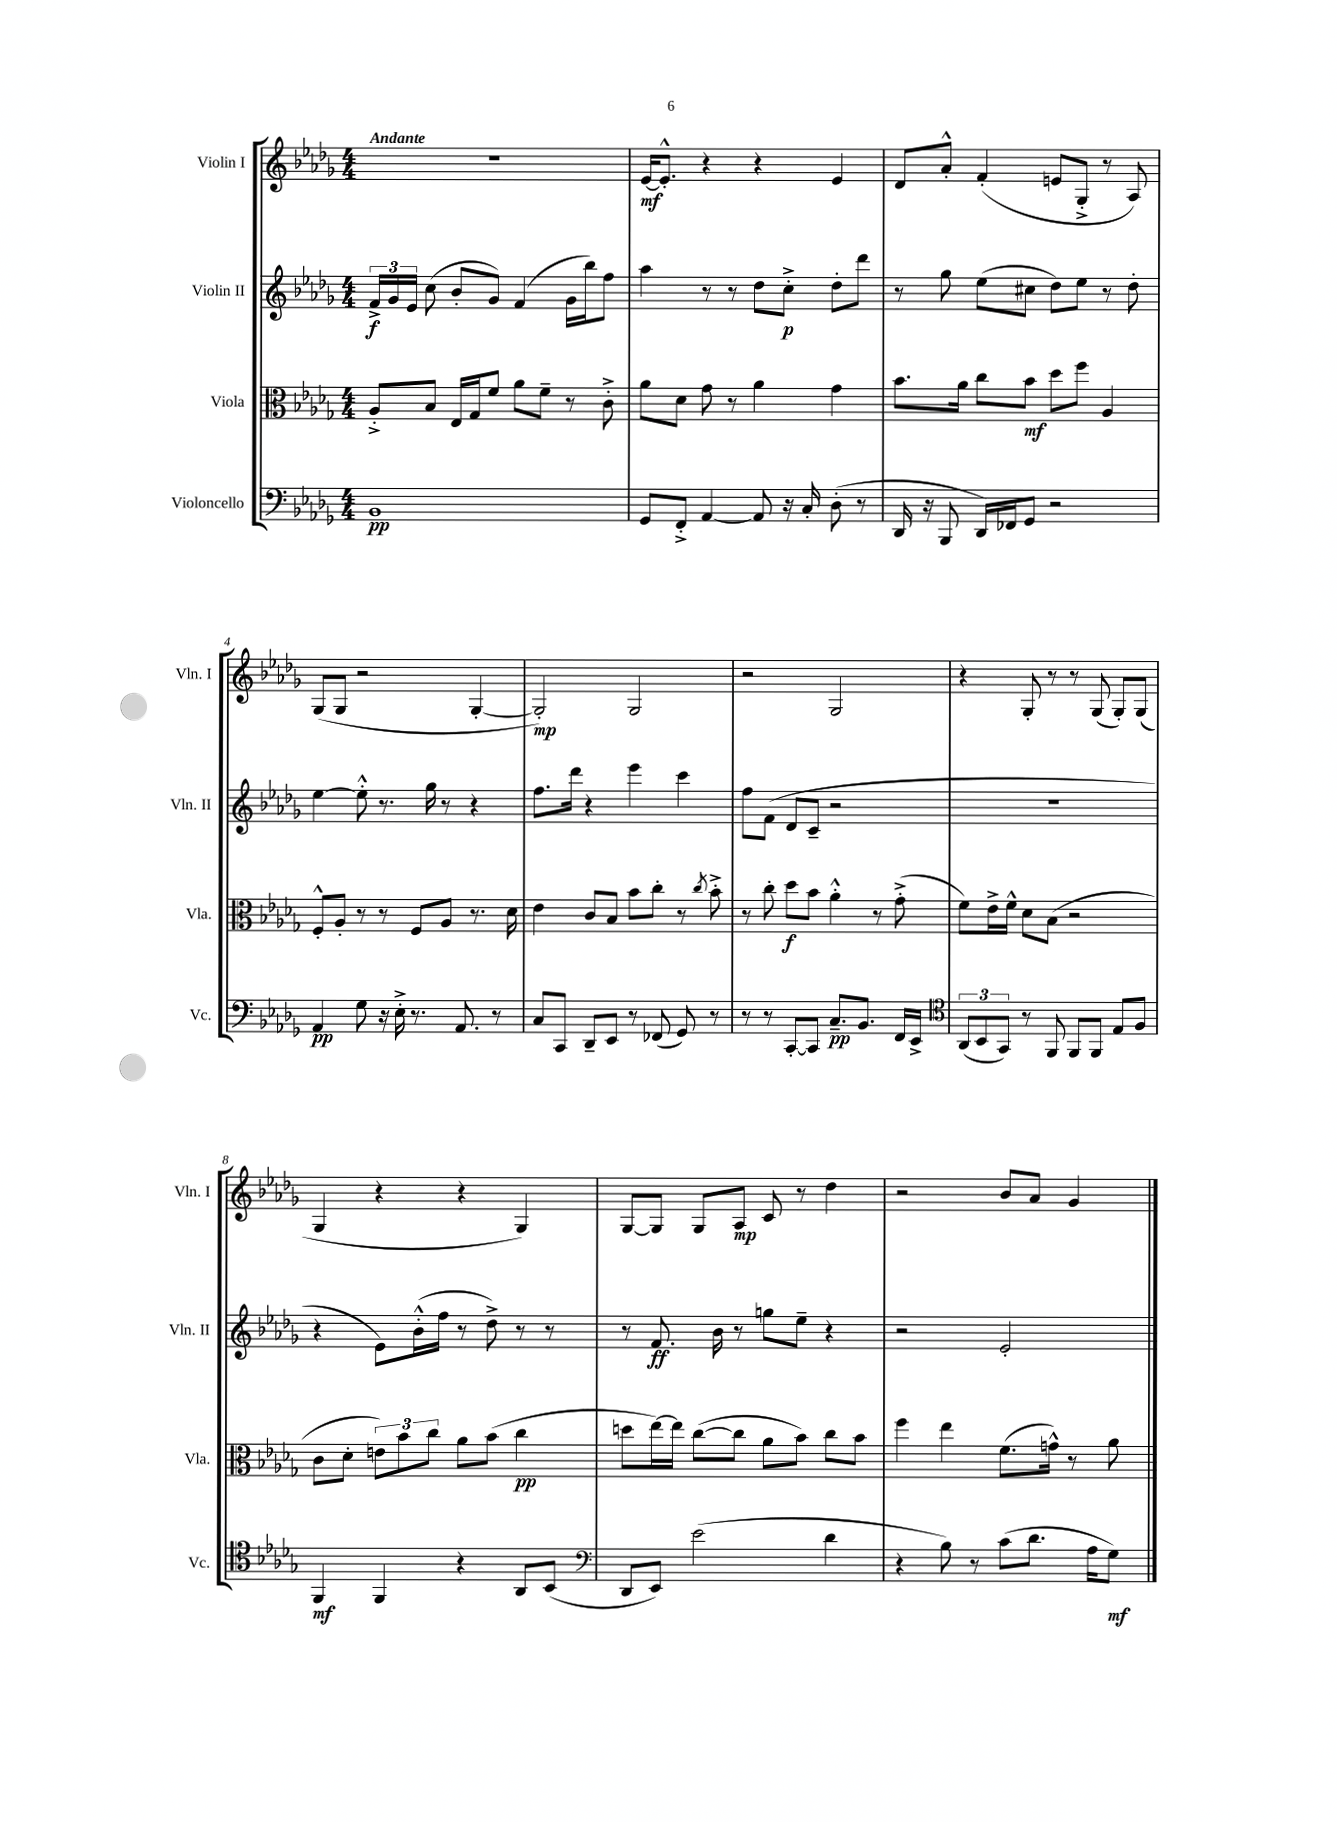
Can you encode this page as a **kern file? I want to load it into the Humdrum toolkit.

**kern	**kern	**kern	**kern
*staff4	*staff3	*staff2	*staff1
*clefF4	*clefC3	*clefG2	*clefG2
*k[b-e-a-d-g-]	*k[b-e-a-d-g-]	*k[b-e-a-d-g-]	*k[b-e-a-d-g-]
*M4/4	*M4/4	*M4/4	*M4/4
1BB-	8A-'^/L	24f^/LL	1r
.	.	24g-/	.
.	.	24e-/JJ	.
.	8B-/J	(8cc\	.
.	16E-/LL	8b-'/L	.
.	16G-/J	.	.
.	8f/J	8g-/J)	.
.	8a-\L	(4f/	.
.	8f~\J	.	.
.	8r	16g-\LL	.
.	.	16bb-\J)	.
.	8c'^\	8ff\J	.
=	=	=	=
8GG-/L	8a-\L	4aa-\	[16e-/LK
.	.	.	8.e-'^^/]J
8FF'^/J	8d-\J	.	.
[4AA-/	8g-\	8r	4r
.	8r	8r	.
8AA-/]	4a-\	8dd-\L	4r
16r	.	8cc'^\J	.
16C'/	.	.	.
(8D-'\	4g-\	8dd-'\L	4e-/
8r	.	8ddd-\J	.
=	=	=	=
16DD-/	8.b-\L	8r	8d-/L
16r	.	.	.
8BBB-/	.	8gg-\	8a-'^^/J
.	16a-\Jk	.	.
16DD-/LL)	8cc\L	(8ee-\L	(4f'/
16FF-/J	.	.	.
8GG-/J	8b-\J	8cc#\J	.
2r	8dd-\L	8dd-\L)	8e/L
.	8ff\J	8ee-\J	8G-'^/J
.	4A-/	8r	8r
.	.	8dd-'\	8A-/)
=	=	=	=
4AA-/	8F'^^/L	[4ee-\	(8G-/L
.	8A-'/J	.	8G-/J
8G-\	8r	8ee-'^^\]	2r
16r	8r	8.r	.
16E-'^\	.	.	.
8.r	8F/L	.	.
.	.	16gg-\	.
.	8A-/J	8r	.
8.AA-/	.	.	.
.	8.r	4r	[4G-'/
8r	.	.	.
.	16d-\	.	.
=	=	=	=
8C/L	4e-\	8.ff\L	2G-'/])
8CC/J	.	.	.
.	.	16ddd-\Jk	.
8DD-~/L	8c/L	4r	.
8EE-/J	8B-/J	.	.
8r	8b-\L	4eee-\	2G-/
(8FF-/	8cc'\J	.	.
8GG-/)	8r	4ccc\	.
.	8qcc/	.	.
8r	8b-'^\	.	.
=	=	=	=
8r	8r	8ff\L	2r
8r	8cc'\	(8f\J	.
[8CC'/L	8dd-\L	8d-/L	.
8CC/]J	8b-\J	8c~/J	.
8.C~/L	4a-'^^\	2r	2G-/
8.BB-/J	.	.	.
.	8r	.	.
16FF/LL	(8g-'^\	.	.
16EE-^/JJ	.	.	.
=	=	=	=
*clefC4	*	*	*
(12AA-/L	8f\L)	1r	4r
12BB-/	.	.	.
.	16e-^\L	.	.
12GG-/J)	.	.	.
.	16f^^\JJ	.	.
8r	8d-\L	.	8G-'/
8FF/	(8B-\J	.	8r
8FF/L	2r	.	8r
8FF/J	.	.	(8G-/
8E-/L	.	.	8G-'/L)
8F/J	.	.	(8G-/J
=	=	=	=
4FF/	8c\L	4r	4G-/
.	8d-'\J	.	.
4FF/	12e\L)	8e-\L)	4r
.	12b-\	.	.
.	.	(16b-'^^\L	.
.	12cc\J	.	.
.	.	16ff\JJ	.
4r	8a-\L	8r	4r
.	(8b-\J	8dd-^\)	.
8AA-/L	4cc\	8r	4G-/)
(8BB-/J	.	8r	.
=	=	=	=
*clefF4	*	*	*
8DD-/L	8dd\L	8r	[8G-/L
8EE-/J)	[16ee-\L)	8.f/	8G-/]J
.	16ee-\]JJ	.	.
(2e-\	([8cc\L	.	8G-/L
.	.	16b-\	.
.	8cc\]J	8r	8A-/J
.	8a-\L	8gg\L	8c/
.	8b-\J)	8ee-~\J	8r
4d-\	8cc\L	4r	4dd-\
.	8b-\J	.	.
=	=	=	=
4r	4ff\	2r	2r
8B-\)	4ee-\	.	.
8r	.	.	.
(8c\L	(8.f\L	2e-'/	8b-/L
8.d-\J	.	.	8a-/J
.	16g^^\Jk)	.	.
.	8r	.	4g-/
16A-\LK	.	.	.
8G-\J)	8a-\	.	.
==	==	==	==
*-	*-	*-	*-
